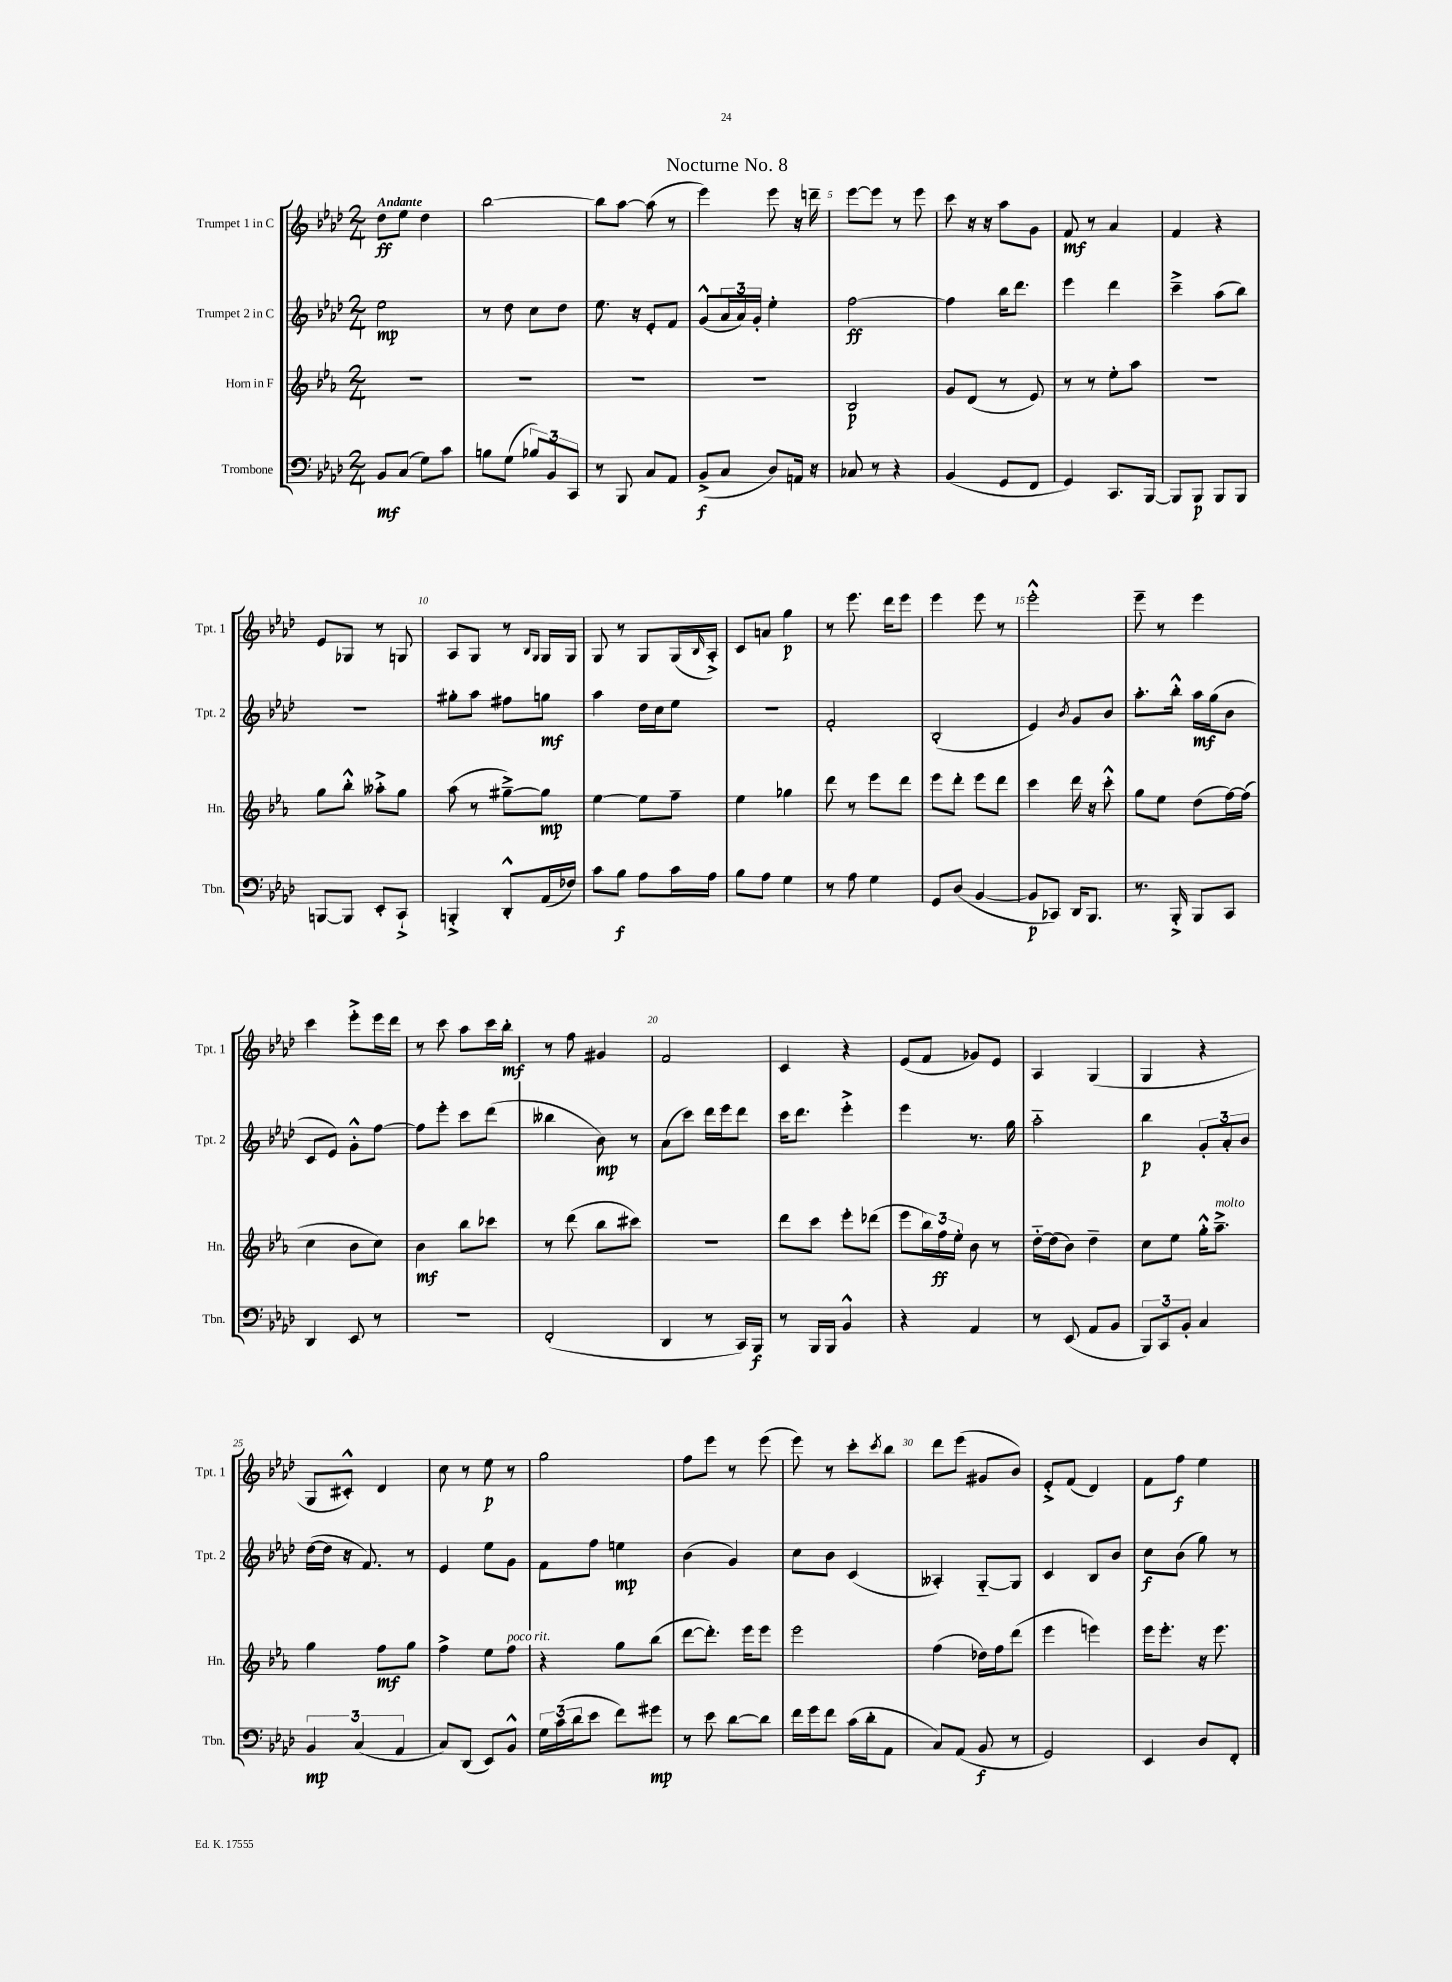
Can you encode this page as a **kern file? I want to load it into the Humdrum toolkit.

**kern	**dynam	**kern	**dynam	**kern	**dynam	**kern	**dynam
*part4	*part4	*part3	*part3	*part2	*part2	*part1	*part1
*staff4	*staff4	*staff3	*staff3	*staff2	*staff2	*staff1	*staff1
*I"Trombone	*	*I"Horn in F	*	*I"Trumpet 2 in C	*	*I"Trumpet 1 in C	*
*I'Tbn.	*	*I'Hn.	*	*I'Tpt. 2	*	*I'Tpt. 1	*
*clefF4	*	*clefG2	*	*clefG2	*	*clefG2	*
*k[b-e-a-d-]	*	*k[b-e-a-]	*	*k[b-e-a-d-]	*	*k[b-e-a-d-]	*
*M2/4	*	*M2/4	*	*M2/4	*	*M2/4	*
=1	=1	=1	=1	=1	=1	=1	=1
!	!	!	!	!	!	!LO:TX:a:B:t=Andante	!
8BB-/L	mf	2r	.	2ee-\	mp	8dd-\L	ff
(8C/J	.	.	.	.	.	8ee-\J	.
8G\L)	.	.	.	.	.	4dd-\	.
8c\J	.	.	.	.	.	.	.
=2	=2	=2	=2	=2	=2	=2	=2
8Bn\L	.	2r	.	8r	.	[2bb-\	.
(8G\J	.	.	.	8dd-\	.	.	.
12B-X/L)	.	.	.	8cc\L	.	.	.
12BB-/	.	.	.	.	.	.	.
.	.	.	.	8dd-\J	.	.	.
12CC/J	.	.	.	.	.	.	.
=3	=3	=3	=3	=3	=3	=3	=3
8r	.	2r	.	8.ee-\	.	8bb-\L]	.
8BBB-/	.	.	.	.	.	[8aa-\J	.
.	.	.	.	16r	.	.	.
8C/L	.	.	.	8e-'/L	.	(8aa-\]	.
8AA-/J	.	.	.	8f/J	.	8r	.
=4	=4	=4	=4	=4	=4	=4	=4
(8BB-^/L	f	2r	.	(8g^^/L	.	4eee-\)	.
8C/J	.	.	.	24a-/L	.	.	.
.	.	.	.	24a-/)	.	.	.
.	.	.	.	24g'/JJ	.	.	.
8D-/L)	.	.	.	4ee-'\	.	8eee-\	.
16AAn/Jk	.	.	.	.	.	16r	.
16r	.	.	.	.	.	16dddn~\	.
=5	=5	=5	=5	=5	=5	=5	=5
8C-X/	.	2B-/	p	[2ff\	ff	[8eee-\L	.
8r	.	.	.	.	.	8eee-\J]	.
4r	.	.	.	.	.	8r	.
.	.	.	.	.	.	8eee-\	.
=6	=6	=6	=6	=6	=6	=6	=6
(4BB-/	.	8g/L	.	4ff\]	.	8ccc\	.
.	.	(8d/J	.	.	.	16r	.
.	.	.	.	.	.	16r	.
8GG/L	.	8r	.	16bb-\KL	.	8aa-\L	.
.	.	.	.	8.ddd-\J	.	.	.
8FF/J	.	8e-/)	.	.	.	8g\J	.
=7	=7	=7	=7	=7	=7	=7	=7
4GG/)	.	8r	.	4eee-\	.	8f/	mf
.	.	8r	.	.	.	8r	.
8.CC/L	.	8ee-'\L	.	4ddd-\	.	4a-/	.
.	.	8aa-\J	.	.	.	.	.
[16BBB-/Jk	.	.	.	.	.	.	.
=8	=8	=8	=8	=8	=8	=8	=8
8BBB-/L]	.	2r	.	4ccc~^\	.	4f/	.
8BBB-/J	p	.	.	.	.	.	.
8BBB-/L	.	.	.	(8aa-\L	.	4r	.
8BBB-/J	.	.	.	8bb-\J)	.	.	.
!!LO:LB:g=z
=9	=9	=9	=9	=9	=9	=9	=9
[8BBBn/L	.	8gg\L	.	2r	.	8e-/L	.
8BBB/J]	.	8bb-'^^\J	.	.	.	8G-X/J	.
8EE-'/L	.	8aa--X'^\L	.	.	.	8r	.
8CC`^/J	.	8gg\J	.	.	.	8Gn/	.
=10	=10	=10	=10	=10	=10	=10	=10
4BBBn'^/	.	(8aa-\	.	8gg#X'\L	.	8A-/L	.
.	.	8r	.	8aa-\J	.	8G/J	.
8DD-'^^/L	.	[8gg#X~^\L)	.	8ff#X\L	.	8r	.
.	.	.	.	.	.	16qqB-/LL	.
.	.	.	.	.	.	16qqG/JJ	.
(16AA-/L	.	8gg#\J]	mp	8ggn\J	mf	16G/LL	.
16F-X/JJ)	.	.	.	.	.	16G/JJ	.
=11	=11	=11	=11	=11	=11	=11	=11
8c\L	.	[4ee-\	.	4aa-\	.	8G/	.
8B-\J	f	.	.	.	.	8r	.
8A-\L	.	8ee-\L]	.	16dd-\LL	.	8G/L	.
.	.	.	.	16cc\J	.	.	.
16c\L	.	8ff~\J	.	8ee-\J	.	(16G/L	.
.	.	.	.	.	.	16qqB-/	.
16A-\JJ	.	.	.	.	.	16A-'^/JJ)	.
=12	=12	=12	=12	=12	=12	=12	=12
8B-\L	.	4ee-\	.	2r	.	8c/L	.
8A-\J	.	.	.	.	.	8an/J	.
4G\	.	4gg-X\	.	.	.	4gg\	p
=13	=13	=13	=13	=13	=13	=13	=13
8r	.	8ddd\	.	2f'/	.	8r	.
8A-\	.	8r	.	.	.	8.eee-\	.
4G\	.	8eee-\L	.	.	.	.	.
.	.	.	.	.	.	16ddd-\KL	.
.	.	8ddd\J	.	.	.	8eee-\J	.
=14	=14	=14	=14	=14	=14	=14	=14
8GG/L	.	8eee-\L	.	(2B-'/	.	4eee-\	.
(8D-/J	.	8ddd'\J	.	.	.	.	.
[4BB-/	.	8eee-\L	.	.	.	8eee-\	.
.	.	8ddd\J	.	.	.	8r	.
=15	=15	=15	=15	=15	=15	=15	=15
8BB-/L]	p	4ccc\	.	4e-/)	.	2eee-'^^\	.
8CC-X/J)	.	.	.	.	.	.	.
.	.	.	.	8qb-/	.	.	.
16DD-/KL	.	16ddd\	.	8g/L	.	.	.
8.BBB-/J	.	16r	.	.	.	.	.
.	.	8ccc'^^\	.	8b-/J	.	.	.
=16	=16	=16	=16	=16	=16	=16	=16
8.r	.	8gg\L	.	8.aa-'\L	.	8eee-~\	.
.	.	8ee-\J	.	.	.	8r	.
16BBB-'^/	.	.	.	16bb-'^^\Jk	.	.	.
8BBB-/L	.	(8dd\L	.	16aa-\LL	mf	4eee-\	.
.	.	.	.	(16gg\J	.	.	.
8CC/J	.	[16ff\L)	.	8b-\J	.	.	.
.	.	(16ff\JJ]	.	.	.	.	.
!!LO:LB:g=z
=17	=17	=17	=17	=17	=17	=17	=17
4DD-/	.	4cc\	.	8c/L	.	4ccc\	.
.	.	.	.	8e-/J)	.	.	.
8EE-/	.	8b-\L	.	8g'^^\L	.	8eee-'^\L	.
8r	.	8cc\J)	.	[8ff\J	.	16eee-\L	.
.	.	.	.	.	.	16ddd-\JJ	.
=18	=18	=18	=18	=18	=18	=18	=18
2r	.	4b-\	mf	8ff\L]	.	8r	.
.	.	.	.	8eee-'\J	.	8ccc\	.
.	.	8bb-\L	.	8ccc\L	.	8aa-\L	.
.	.	8ccc-X\J	.	(8ddd-\J	.	16ccc\L	.
.	.	.	.	.	.	16bb-'\JJ	mf
=19	=19	=19	=19	=19	=19	=19	=19
(2FF'/	.	8r	.	4bb--X\	.	8r	.
.	.	(8ddd\	.	.	.	8ff\	.
.	.	8bb-\L	.	8b-\)	mp	4g#X/	.
.	.	8ccc#X\J)	.	8r	.	.	.
=20	=20	=20	=20	=20	=20	=20	=20
4DD-/	.	2r	.	(8a-\L	.	2f/	.
.	.	.	.	8ccc\J)	.	.	.
8r	.	.	.	16ddd-\LL	.	.	.
.	.	.	.	16eee-\J	.	.	.
16CC/LL)	.	.	.	8ddd-\J	.	.	.
16BBB-/JJ	f	.	.	.	.	.	.
=21	=21	=21	=21	=21	=21	=21	=21
8r	.	8ddd\L	.	16ccc\KL	.	4c/	.
.	.	.	.	8.ddd-\J	.	.	.
16BBB-/LL	.	8ccc\J	.	.	.	.	.
16BBB-/JJ	.	.	.	.	.	.	.
4BB-^^/	.	8eee-'\L	.	4eee-'^\	.	4r	.
.	.	(8ddd-X\J	.	.	.	.	.
=22	=22	=22	=22	=22	=22	=22	=22
4r	.	8eee-\L	.	4eee-\	.	(8e-/L	.
.	.	24bb-\L)	.	.	.	8f/J	.
.	.	24ff\	ff	.	.	.	.
.	.	24ee-'\JJ	.	.	.	.	.
4AA-/	.	8b-\	.	8.r	.	8g-X/L)	.
.	.	8r	.	.	.	8e-/J	.
.	.	.	.	16gg\	.	.	.
=23	=23	=23	=23	=23	=23	=23	=23
8r	.	[16dd\LL	.	2aa-\	.	4A-/	.
.	.	(16dd\J]	.	.	.	.	.
(8EE-/	.	8b-\J)	.	.	.	.	.
8AA-/L	.	4dd~\	.	.	.	(4G/	.
8BB-/J	.	.	.	.	.	.	.
=24	=24	=24	=24	=24	=24	=24	=24
12BBB-/L)	.	8cc\L	.	4bb-\	p	4G/	.
12CC/	.	.	.	.	.	.	.
.	.	8ee-\J	.	.	.	.	.
12BB-'/J	.	.	.	.	.	.	.
4C/	.	16gg'^^\KL	.	12g'/L	.	4r	.
!	!	!LO:TX:a:i:t=molto	!	!	!	!	!
.	.	8.aa-~^\J	.	.	.	.	.
.	.	.	.	12a-'/	.	.	.
.	.	.	.	12b-/J	.	.	.
!!LO:LB:g=z
=25	=25	=25	=25	=25	=25	=25	=25
6BB-/	mp	4gg\	.	([16dd-\LL	.	8G/L	.
.	.	.	.	16dd-\JJ]	.	.	.
.	.	.	.	16r	.	8c#X'^^/J)	.
(6C/	.	.	.	.	.	.	.
.	.	.	.	8.f/)	.	.	.
.	.	8ff\L	mf	.	.	4d-/	.
6AA-/	.	.	.	.	.	.	.
.	.	8gg\J	.	8r	.	.	.
=26	=26	=26	=26	=26	=26	=26	=26
8C/L)	.	4ff^\	.	4e-/	.	8cc\	.
(8DD-/J	.	.	.	.	.	8r	.
8EE-/L)	.	8ee-\L	.	8ee-\L	.	8ee-\	p
!	!	!LO:TX:a:i:t=poco rit.	!	!	!	!	!
8BB-^^/J	.	8ff\J	.	8g\J	.	8r	.
=27	=27	=27	=27	=27	=27	=27	=27
24G\LL	.	4r	.	8f\L	.	2gg\	.
(24c\	.	.	.	.	.	.	.
24d-\J	.	.	.	.	.	.	.
8e-\J	.	.	.	8ff\J	.	.	.
8f\L)	.	8gg\L	.	4een\	mp	.	.
8g#X\J	mp	(8bb-\J	.	.	.	.	.
=28	=28	=28	=28	=28	=28	=28	=28
8r	.	[8ddd\L	.	(4b-\	.	8ff\L	.
8e-\	.	8.ddd'\J])	.	.	.	8eee-\J	.
[8d-\L	.	.	.	4g/)	.	8r	.
.	.	16eee-\KL	.	.	.	.	.
8d-\J]	.	8eee-\J	.	.	.	(8eee-\	.
=29	=29	=29	=29	=29	=29	=29	=29
16f\LL	.	2eee-\	.	8cc\L	.	8eee-\)	.
16g\J	.	.	.	.	.	.	.
8f\J	.	.	.	8b-\J	.	8r	.
(16c\LL	.	.	.	(4c/	.	8ccc'\L	.
16d-'\J	.	.	.	.	.	.	.
.	.	.	.	.	.	8qccc/	.
8AA-\J	.	.	.	.	.	8bb-\J	.
=30	=30	=30	=30	=30	=30	=30	=30
8C/L)	.	(4ff\	.	4A--X'/)	.	8ddd-\L	.
(8AA-/J	.	.	.	.	.	(8eee-\J	.
8BB-/	f	16dd-X\LL)	.	[8G/L	.	8g#X/L	.
.	.	16ff\J	.	.	.	.	.
8r	.	(8ddd\J	.	8G/J]	.	8b-/J)	.
=31	=31	=31	=31	=31	=31	=31	=31
2GG/)	.	4eee-\	.	4c/	.	8e-'^/L	.
.	.	.	.	.	.	(8f/J	.
.	.	4eeen\)	.	8B-/L	.	4d-/)	.
.	.	.	.	8b-/J	.	.	.
=32	=32	=32	=32	=32	=32	=32	=32
4EE-/	.	16eee-\KL	.	8cc\L	f	8f\L	.
.	.	8.eee-'\J	.	.	.	.	.
.	.	.	.	(8b-\J	.	8ff\J	f
8D-/L	.	16r	.	8gg\)	.	4ee-\	.
.	.	8.eee-\	.	.	.	.	.
8FF'/J	.	.	.	8r	.	.	.
==	==	==	==	==	==	==	==
*-	*-	*-	*-	*-	*-	*-	*-
